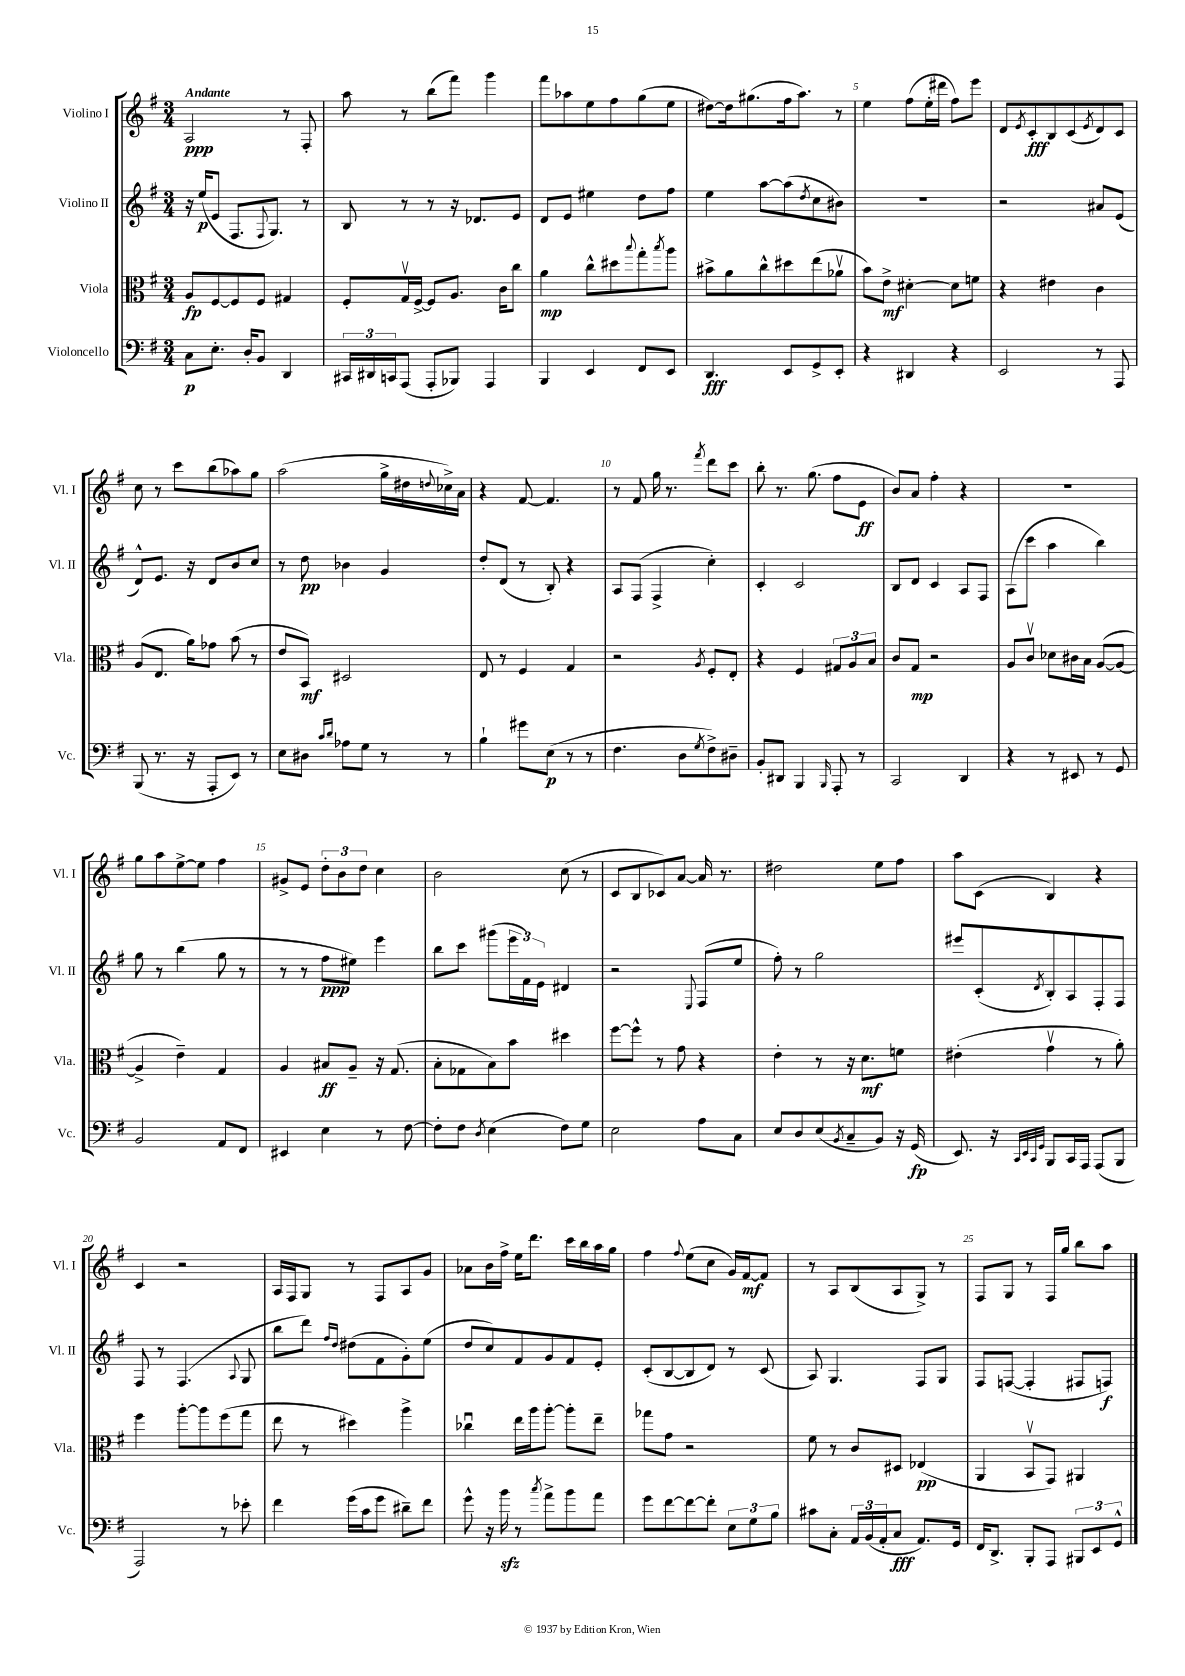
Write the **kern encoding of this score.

**kern	**kern	**kern	**kern
*staff4	*staff3	*staff2	*staff1
*clefF4	*clefC3	*clefG2	*clefG2
*k[f#]	*k[f#]	*k[f#]	*k[f#]
*M3/4	*M3/4	*M3/4	*M3/4
8C	8A	16r	2A
.	.	(16ee	.
8.E'	[8F#	8e	.
.	8F#]	8.F#	.
16D'	.	.	.
8BB	8F#	.	.
.	.	8qqF#	.
.	.	8.G)	.
4DD	4G#	.	8r
.	.	8r	8F#'
=	=	=	=
24CC#	8F#'	8B	8aa
24DD#	.	.	.
24CC	.	.	.
(8AAA	16Gv	8r	8r
.	[16F#^	.	.
8AAA'	8F#]	8r	(8bb
8BBB-)	8.A	16r	8fff#)
.	.	8.d-	.
4AAA	.	.	4ggg
.	16c	.	.
.	8cc	8e	.
=	=	=	=
4BBB	4a	8d	8fff#
.	.	8e	8aa-
4EE	8cc^^	4ee#	8ee
.	8dd#	.	8ff#
.	8qqbb	.	.
8FF#	8gg'	8dd	(8gg
.	8qbb	.	.
8EE	8aa	8ff#	8ee
=	=	=	=
4.DD	8b#^	4ee	[8dd#)
.	8a	.	16dd#]
.	.	.	(8.gg#
.	8cc^^	[8aa	.
8EE	8dd#	(8aa]	16ff#
.	.	.	8.aa)
.	.	8qdd	.
8GG^	(8ee	8cc	.
8EE'	8a-v	8b#)	8r
=	=	=	=
4r	8b)	2.r	4ee
.	8e^	.	.
4DD#	[4d#'	.	(8ff#
.	.	.	16ee'
.	.	.	16ddd#
4r	8d#]	.	8ff#)
.	8f	.	8eee
=	=	=	=
2EE	4r	2r	8d
.	.	.	8qe
.	.	.	8c'
.	4e#	.	8B
.	.	.	(8c
.	.	.	8qe
8r	4c	8a#	8d)
8AAA	.	(8e	8c
=	=	=	=
(8BBB	(8A	8d^^)	8cc
8.r	8.E	8.e	8r
.	.	.	8ccc
16r	16a)	16r	.
8AAA'	8g-	8d	(8bb
8EE)	(8b	8b	8aa-)
8r	8r	8cc	8gg
=	=	=	=
8E	8e	8r	(2aa
8D#	8BB)	8dd	.
16qqc	.	.	.
16qqd	.	.	.
8A-	2D#	4b-	.
8G	.	.	.
8r	.	4g	16gg^
.	.	.	16dd#
.	.	.	8qqdd
8r	.	.	16cc-^)
.	.	.	16a
=	=	=	=
4B`	8E	8dd'	4r
.	8r	(8d	.
8g#	4F#	8r	[8f#
(8E	.	8B')	4.f#]
8r	4G	4r	.
8r	.	.	.
=	=	=	=
4.F#	2r	8A	8r
.	.	(8F#	8f#
.	.	4F#^	16gg
.	.	.	8.r
8D	.	.	.
8qG	8qA	.	8qfff#
8F#^)	8F#'	4cc')	8ddd
8D#~	8E'	.	8ccc
=	=	=	=
8BB'	4r	4c'	8bb'
8DD#	.	.	8.r
4BBB	4F#	2c	.
.	.	.	(8.gg
16qqBBB	.	.	.
8AAA'	12G#	.	8ff#
.	12A	.	.
8r	.	.	8e
.	12B	.	.
=	=	=	=
2CC	8c	8B	8b)
.	8G	8d	8a
.	2r	4c	4ff#'
4DD	.	8A	4r
.	.	8F#	.
=	=	=	=
4r	8A	(8A	2.r
.	8cv	8ccc	.
8r	8d-	4aa	.
8EE#	16c#	.	.
.	16B	.	.
8r	([8A	4bb)	.
8GG	8A_	.	.
=	=	=	=
2BB	4A^]	8gg	8gg
.	.	8r	8aa
.	4e~)	(4bb	[8ee^
.	.	.	8ee]
8AA	4G	8gg	4ff#
8FF#	.	8r	.
=	=	=	=
4EE#	4A	8r	8g#^
.	.	8r	8e
4E	8B#	8ff#	12dd'
.	.	.	12b
.	8A~	8ee#)	.
.	.	.	12dd
8r	16r	4eee	4cc
.	(8.G	.	.
[8F#	.	.	.
=	=	=	=
8F#']	8B'	8bb	2b
8F#	8G-	8ccc	.
8qD	.	.	.
(4E	8B)	(8ggg#	.
.	8b	24eee	.
.	.	24f#)	.
.	.	24e	.
8F#)	4dd#	4d#	(8cc
8G	.	.	8r
=	=	=	=
2E	[8ff#	2r	8c
.	8ff#^^]	.	8B
.	8r	.	8c-)
.	8g	.	[8a
.	.	8qqE	.
8A	4r	(8F#	16a]
.	.	.	8.r
8C	.	8ee	.
=	=	=	=
8E	4e'	8ff#')	2dd#
8D	.	8r	.
(8E	8r	2gg	.
8qBB	.	.	.
8C~	16r	.	.
.	8.d	.	.
8BB)	.	.	8ee
16r	8f	.	8ff#
(16GG	.	.	.
=	=	=	=
8.EE)	(4e#'	8eee#	8aa
.	.	(8c'	(8c
16r	.	.	.
32qqCC	.	.	.
32qqEE	.	.	.
32qqCC	.	.	.
32qqGG	.	8qd	.
8BBB	4gv	8B')	4B)
16CC	.	8A	.
16AAA	.	.	.
(8AAA	8r	8F#'	4r
8BBB	8a')	8F#	.
=	=	=	=
2AAA)	4ff#	8F#	4c
.	.	8r	.
.	[8aa'	(4.F#	2r
.	8aa]	.	.
8r	(8ff#	.	.
.	.	8qqA	.
8e-'	8gg	8G	.
=	=	=	=
4f#	8ee	8bb	16A
.	.	.	16F#
.	8r	8ddd)	8G
.	.	16qqff#	.
.	.	16qqdd	.
(16g	4dd#)	(8dd#	8r
16c	.	.	.
8g	.	8f#	8F#
8d#~)	4aa^	8g')	8A
8f#	.	(8ee	8g
=	=	=	=
8g^^	4cc-u	8dd	8a-
16r	.	8cc)	16b
16b	.	.	16ff#^
8r	16ee	8f#	16ee
.	16aa	.	8.ddd
8qcc	.	.	.
8a^	[8aa'	8g	.
8b	8aa']	8f#	16ccc
.	.	.	16bb
8a	8ee~	8e'	16aa
.	.	.	16gg
=	=	=	=
8g	8gg-	(8c'	4ff#
[8f#	8g	[8B	.
.	.	.	8qqff#
8f#_	2r	8B]	(8ee
8f#']	.	8d)	8cc
12E	.	8r	16g)
.	.	.	[16f#
12G	.	.	.
.	.	(8c	8f#]
12B	.	.	.
=	=	=	=
8c#	8f#	8A)	8r
8C'	8r	4.G	8A
24AA	8c	.	(8B
(24BB	.	.	.
24AA'	.	.	.
8C	8D#	.	8A
8.AA)	(4E-	8F#	8G^)
.	.	8G	8r
16GG	.	.	.
=	=	=	=
16FF#	4AA	8F#	8F#
8.DD^	.	.	.
.	.	([8F	8G
8BBB'	8BBv	4F']	8r
8AAA	8GG)	.	16F#
.	.	.	16gg
12BBB#	4AA#	8F#	8bb
12EE	.	.	.
.	.	8F)	8aa
12GG^^	.	.	.
==	==	==	==
*-	*-	*-	*-
